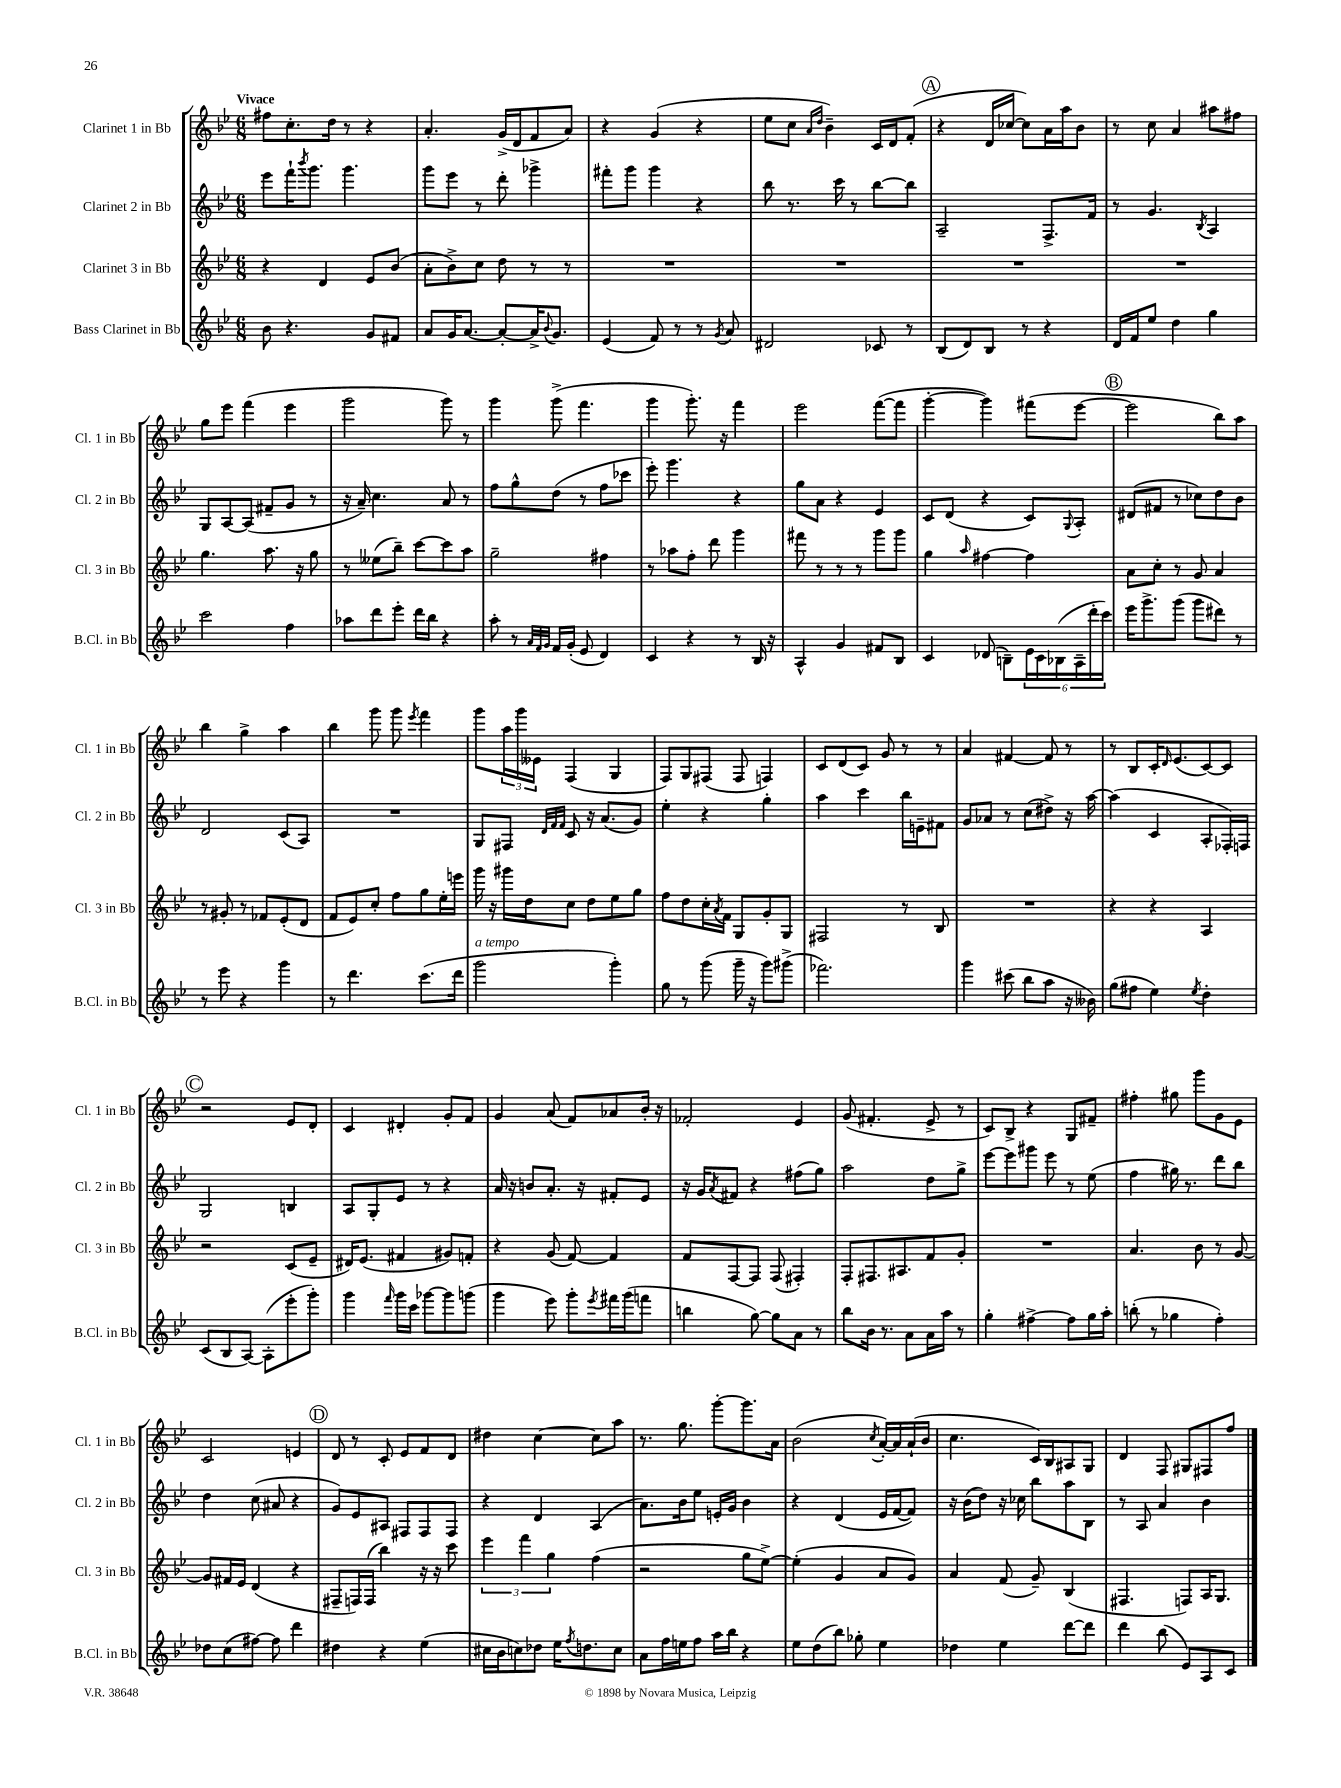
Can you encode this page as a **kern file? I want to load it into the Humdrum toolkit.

**kern	**kern	**kern	**kern
*part4	*part3	*part2	*part1
*staff4	*staff3	*staff2	*staff1
*I"Bass Clarinet in Bb	*I"Clarinet 3 in Bb	*I"Clarinet 2 in Bb	*I"Clarinet 1 in Bb
*I'B.Cl. in Bb	*I'Cl. 3 in Bb	*I'Cl. 2 in Bb	*I'Cl. 1 in Bb
*clefG2	*clefG2	*clefG2	*clefG2
*k[b-e-]	*k[b-e-]	*k[b-e-]	*k[b-e-]
*M6/8	*M6/8	*M6/8	*M6/8
=1	=1	=1	=1
!	!	!	!LO:TX:a:B:t=Vivace
8b-\	4r	8eee-\L	8ff#X\L
4.r	.	16fff`\K	8.cc'\
.	.	8qbbb-/	.
.	.	8.ggg\J	.
.	4d/	.	.
.	.	.	16dd\Jk
.	.	4.ggg\	8r
8g/L	8e-/L	.	4r
8f#X/J	(8b-/J	.	.
=2	=2	=2	=2
8a/L	8a'\L	8ggg\L	4.a'/
16g/K	8b-^\)	8eee-\J	.
[8.a/J	.	.	.
.	8cc\J	8r	.
8a'/L_	8dd\	8ddd'\	(16g^/LL
.	.	.	16d/J
16a^/K]	8r	4ggg-X^\	8f/
8qqb-/	.	.	.
8.g/J	.	.	.
.	8r	.	8a/J)
=3	=3	=3	=3
(4e-/	2.r	8fff#X'\L	4r
.	.	8ggg\J	.
8f/)	.	4ggg\	(4g/
8r	.	.	.
8r	.	4r	4r
8qg/	.	.	.
8a/	.	.	.
=4	=4	=4	=4
2d#X/	2.r	8bb-\	8ee-\L
.	.	8.r	8cc\J
.	.	.	16qqa/LL
.	.	.	16qqdd/JJ
.	.	.	4b-~\)
.	.	16ccc\	.
.	.	8r	.
8c-X/	.	[8bb-\L	16c/LL
.	.	.	16d/J
8r	.	8bb-\J]	(8f'/J
!!LO:REH:place=s1:t=A
=5	=5	=5	=5
(8B-/L	2.r	2A~/	4r
8d/)	.	.	.
8B-/J	.	.	16d/LL
.	.	.	[16cc-X/JJ
8r	.	.	8cc-\L])
4r	.	8.F^/L	16a\L
.	.	.	16aa\J
.	.	.	8b-\J
.	.	16f/Jk	.
=6	=6	=6	=6
16d/LL	2.r	8r	8r
16f/J	.	.	.
8ee-/J	.	4.g/	8cc\
4dd\	.	.	4a/
.	.	8qB-/	.
4gg\	.	4A/	8aa#X\L
.	.	.	8ff#X\J
!!LO:LB:g=z
=7	=7	=7	=7
2ccc\	4.gg\	8G/L	8gg\L
.	.	[8A/	8eee-\J
.	.	(8A/J]	(4fff\
.	8.aa\	8f#X~/L	.
4ff\	.	8g/J	4eee-\
.	16r	.	.
.	8gg\	8r	.
=8	=8	=8	=8
8aa-X\L	8r	16r	2ggg\
.	.	16a~/)	.
8ddd\	(8ee--X\L	4.cc\	.
8eee-'\J	8bb-~\J)	.	.
16ddd\LL	[8ccc\L	.	.
16bb-\JJ	.	.	.
4r	8ccc\]	8a/	8ggg\)
.	8aa\J	8r	8r
=9	=9	=9	=9
8aa'\	2gg~\	8ff\L	4ggg\
8r	.	8gg^^\	.
32qqa/LLL	.	.	.
32qqf/	.	.	.
32qqg/JJJ	.	.	.
16f/LL	.	(8dd\J	(8ggg^\
(16g'/JJ	.	.	.
8e-/	.	8r	4.fff\
4d/)	4ff#X\	8ff\L	.
.	.	8ccc-X\J	.
=10	=10	=10	=10
4c/	8r	8eee-'\)	4ggg\
.	8aa-X\L	4.ggg\	.
4r	8ff'\J	.	8.ggg'\)
.	8ddd\	.	.
.	.	.	16r
8r	4ggg\	4r	4fff\
16B-/	.	.	.
16r	.	.	.
=11	=11	=11	=11
4A^^/	8fff#X\	8gg\L	2eee-\
.	8r	8a\J	.
4g/	8r	4r	.
.	8r	.	.
8f#X/L	8ggg\L	4e-/	([8fff\L
8B-/J	8ggg\J	.	8fff\J]
=12	=12	=12	=12
4c/	4gg\	8c/L	[4ggg'\
.	.	(8d/J	.
.	16qqaa/	.	.
(8d-X/	[4ff#X\	4r	4ggg\])
8Bn~\L)	.	.	.
24e-\L	4ff#\]	8c/L)	(8fff#X\L
24c\	.	.	.
(24B-X\	.	.	.
.	.	8qqG/	.
24A~\	.	8A'/J	[8eee-\J
24ddd'\	.	.	.
24ccc\JJ)	.	.	.
!!LO:REH:place=s1:t=B
=13	=13	=13	=13
16eee-\KL	8a\L	(8d#X/L	2eee-\]
8.ggg^\	.	.	.
.	8cc'\J	8f#X/J	.
(8ggg\J	8r	8r	.
8ggg\L	8g/	8cc-X\L)	.
8ddd#X\J)	4a/	8dd\	8bb-\L)
8r	.	8b-\J	8aa\J
!!LO:LB:g=z
=14	=14	=14	=14
8r	8r	2d/	4bb-\
8eee-\	8g#X'/	.	.
4r	8r	.	4gg^\
.	8f-X/L	.	.
4ggg\	(8e-'/	(8c/L	4aa\
.	8d/J	8A/J)	.
=15	=15	=15	=15
8r	8f/L	2.r	4bb-\
4.ddd\	8e-/)	.	.
.	8cc'/J	.	8ggg\
.	8ff\L	.	8ggg\
.	.	.	8qeee-/
(8.ccc\L	8gg\	.	4fff\
.	16ee-'\L	.	.
16ddd\Jk	16eeen\JJ	.	.
=16	=16	=16	=16
!LO:TX:a:i:t=a tempo	!	!	!
2ggg\	16ggg\	8G/L	8ggg\L
.	16r	.	.
.	16ggg#X\LL	8F#X/J	24aa\L
.	.	.	24ggg\
.	16dd\J	.	.
.	.	.	24e--X\JJ
.	.	32qqd/LLL	.
.	.	32qqf/	.
.	.	32qqf/JJJ	.
.	8cc\J	8c/	(4F/
.	8dd\L	16r	.
.	.	(8.a/L	.
4ggg'\)	8ee-\	.	4G/
.	8gg\J	8g/J)	.
=17	=17	=17	=17
8gg\	8ff\L	4ee-'\	8F/L)
8r	8dd\	.	8G/
(8ggg\	16cc'\L	4r	(8F#X/J
.	8qa/	.	.
.	16f\JJ	.	.
16ggg~\	8G/L	.	8F#/
16r	.	.	.
8ggg\L)	8g'/	4gg'\	4Fn/)
(8ggg#X^\J	8G/J	.	.
=18	=18	=18	=18
2.fff-X\)	2F#X/	4aa\	8c/L
.	.	.	(8d/
.	.	4ccc\	8c/J)
.	.	.	8g/
.	8r	16bb-\LL	8r
.	.	16en~\J	.
.	8B-/	8f#X\J	8r
=19	=19	=19	=19
4ggg\	2.r	8g/L	4a/
.	.	8a-X/J	.
(8ccc#X\	.	8r	[4f#X/
8bb-\L	.	(8cc\L	.
8aa\J	.	8dd#X^\J)	8f#/]
16r	.	16r	8r
16b--X\)	.	[16aa\	.
=20	=20	=20	=20
(8gg\L	4r	(4aa\]	8r
8ff#X\J	.	.	8B-/L
4ee-\)	4r	4c/	16c'/K
.	.	.	16qqd/
.	.	.	(8.e-/
8qee-/	.	.	.
4dd'\	4A/	8A'/L	[8c/)
.	.	16F-X'/L)	8c/J]
.	.	16Fn/JJ	.
!!LO:LB:g=z
!!LO:REH:place=s1:t=C
=21	=21	=21	=21
(8c/L	2r	2G/	2r
8B-/	.	.	.
[8A/J)	.	.	.
(8A'\L]	.	.	.
8eee-'\	(8c/L	4Bn/	8e-/L
8ggg'\J)	8e-~/J	.	8d'/J
=22	=22	=22	=22
4ggg\	16d#X/KL)	8A/L	4c/
.	(8.e-/J	.	.
.	.	8G'/	.
16qqfff/	.	.	.
16ggg\LL	4f#X/	8e-/J	4d#X'/
16ccc\JJ	.	.	.
[8ggg-X\L	.	8r	.
8ggg-\]	8g#X/L)	4r	8g'/L
(8gggn\J	8fn'/J	.	8f/J
=23	=23	=23	=23
4ggg\	4r	16a/	4g/
.	.	16r	.
.	.	8bn/L	.
8eee-\)	(8g/	8.a'/J	(8a/
8ggg'\L	[8f/)	.	8f/L)
.	.	16r	.
8qeee-/	.	.	.
16fff#X\L	4f/]	8f#X'/L	8a-X/
(16ggg\J	.	.	.
8fffn\J	.	8e-/J	16b-'/Jk
.	.	.	16r
=24	=24	=24	=24
4bbn\	8f/L	16r	2f-X'/
.	.	16g/KL	.
.	.	8qa/	.
.	[8F/	8f#X/J	.
[8gg\)	8F/J]	4r	.
8gg\L]	(8F/	.	.
8a\J	4F#X'/)	(8ff#X\L	4e-/
8r	.	8gg\J)	.
=25	=25	=25	=25
8bb-\L	8F'/L	2aa\	(8g/
16b-\Jk	8.F#X/	.	4.f#X'/
8.r	.	.	.
.	8.A#X/	.	.
8a\L	.	.	.
16a\L	8f/	8dd\L	8e-^/
16aa\JJ	.	.	.
8r	8g'/J	8gg^\J	8r
=26	=26	=26	=26
4gg'\	2.r	[8eee-\L	8c/L)
.	.	8eee-\]	8B-^/J
[4ff#X^\	.	8ggg#X\J	4r
.	.	8eee-\	.
8ff#\L]	.	8r	8G/L
16gg\L	.	(8ee-\	8f#X~/J
16aa'\JJ	.	.	.
=27	=27	=27	=27
(8bbn'\	4.a/	4ff\	4ff#X'\
8r	.	.	.
4gg-X\	.	16gg#X\)	8gg#X\
.	.	8.r	.
.	8b-\	.	8ggg\L
4ff'\)	8r	8ddd\L	8g\
.	[8g/	8bb-\J	8e-\J
!!LO:LB:g=z
=28	=28	=28	=28
8dd-X\L	8g/L]	4dd\	2c/
(8cc\	16f#X/L	.	.
.	16e-/JJ	.	.
[8ff#X\J)	(4d/	(8cc\	.
8ff#\]	.	8a#X/	.
4ddd\	4r	4r	4en/
!!LO:REH:place=s1:t=D
=29	=29	=29	=29
4dd#X\	8F#X~/L	8g/L)	8d/
.	16Fn/L)	8e-/	8r
.	(16F/JJ	.	.
4r	4bb-\)	8A#X/J	8c'/
.	.	8F#X/L	8e-/L
(4ee-\	16r	8F#/	8f/
.	16r	.	.
.	8ccc\	8F#/J	8d/J
=30	=30	=30	=30
16cc#X\LL	6eee-\	4r	4dd#X\
16b-\J	.	.	.
8ccn\)	.	.	.
.	6fff\	.	.
8dd-X\J	.	4d/	[4cc\
.	6gg\	.	.
16ee-\KL	.	.	.
8qff/	.	.	.
8.ddn\	.	.	.
.	(4ff\	(4A/	8cc\L]
8cc\J	.	.	8aa\J
=31	=31	=31	=31
8a\L	2r	8.a\L)	8.r
16ff\L	.	.	.
16een\J	.	16b-\k	8.gg\
8ff\J	.	8ee-\J	.
16aa\LL	.	16en'/LL	[8ggg'\L
16bb-\JJ	.	16g/JJ	.
4r	8gg\L	4b-\	8.ggg\]
.	[8ee-^\J)	.	.
.	.	.	16a\Jk
=32	=32	=32	=32
8ee-\L	(4ee-'\]	4r	(2b-\
(8dd\	.	.	.
8bb-\J)	4g/	(4d/	.
8gg-X'\	.	.	.
.	.	.	8qcc/
4ee-\	8a/L	16e-/LL	[16a'/LL)
.	.	[16f/J	16a/]
.	8g/J)	8f/J])	(16a`/
.	.	.	16b-/JJ
=33	=33	=33	=33
4dd-X\	4a/	16r	4.cc\
.	.	(16b-\KL	.
.	.	8dd\J)	.
4ee-\	(8f/	16r	.
.	.	16cc-X\	.
.	8g~/)	8bb-\L	16c/LL)
.	.	.	16B-/J
[8ddd\L	(4B-/	8aa\	8A#X/
8ddd\J]	.	8B-\J	8G/J
=34	=34	=34	=34
4ddd\	4.F#X/	8r	4d/
.	.	8A/	.
(8bb-\	.	4a/	8F/
8e-/L)	8Fn/L)	.	8G#X/L
8A/	16A/K	4b-\	8F#X/
.	8.G/J	.	.
8c/J	.	.	8ff/J
==	==	==	==
*-	*-	*-	*-
